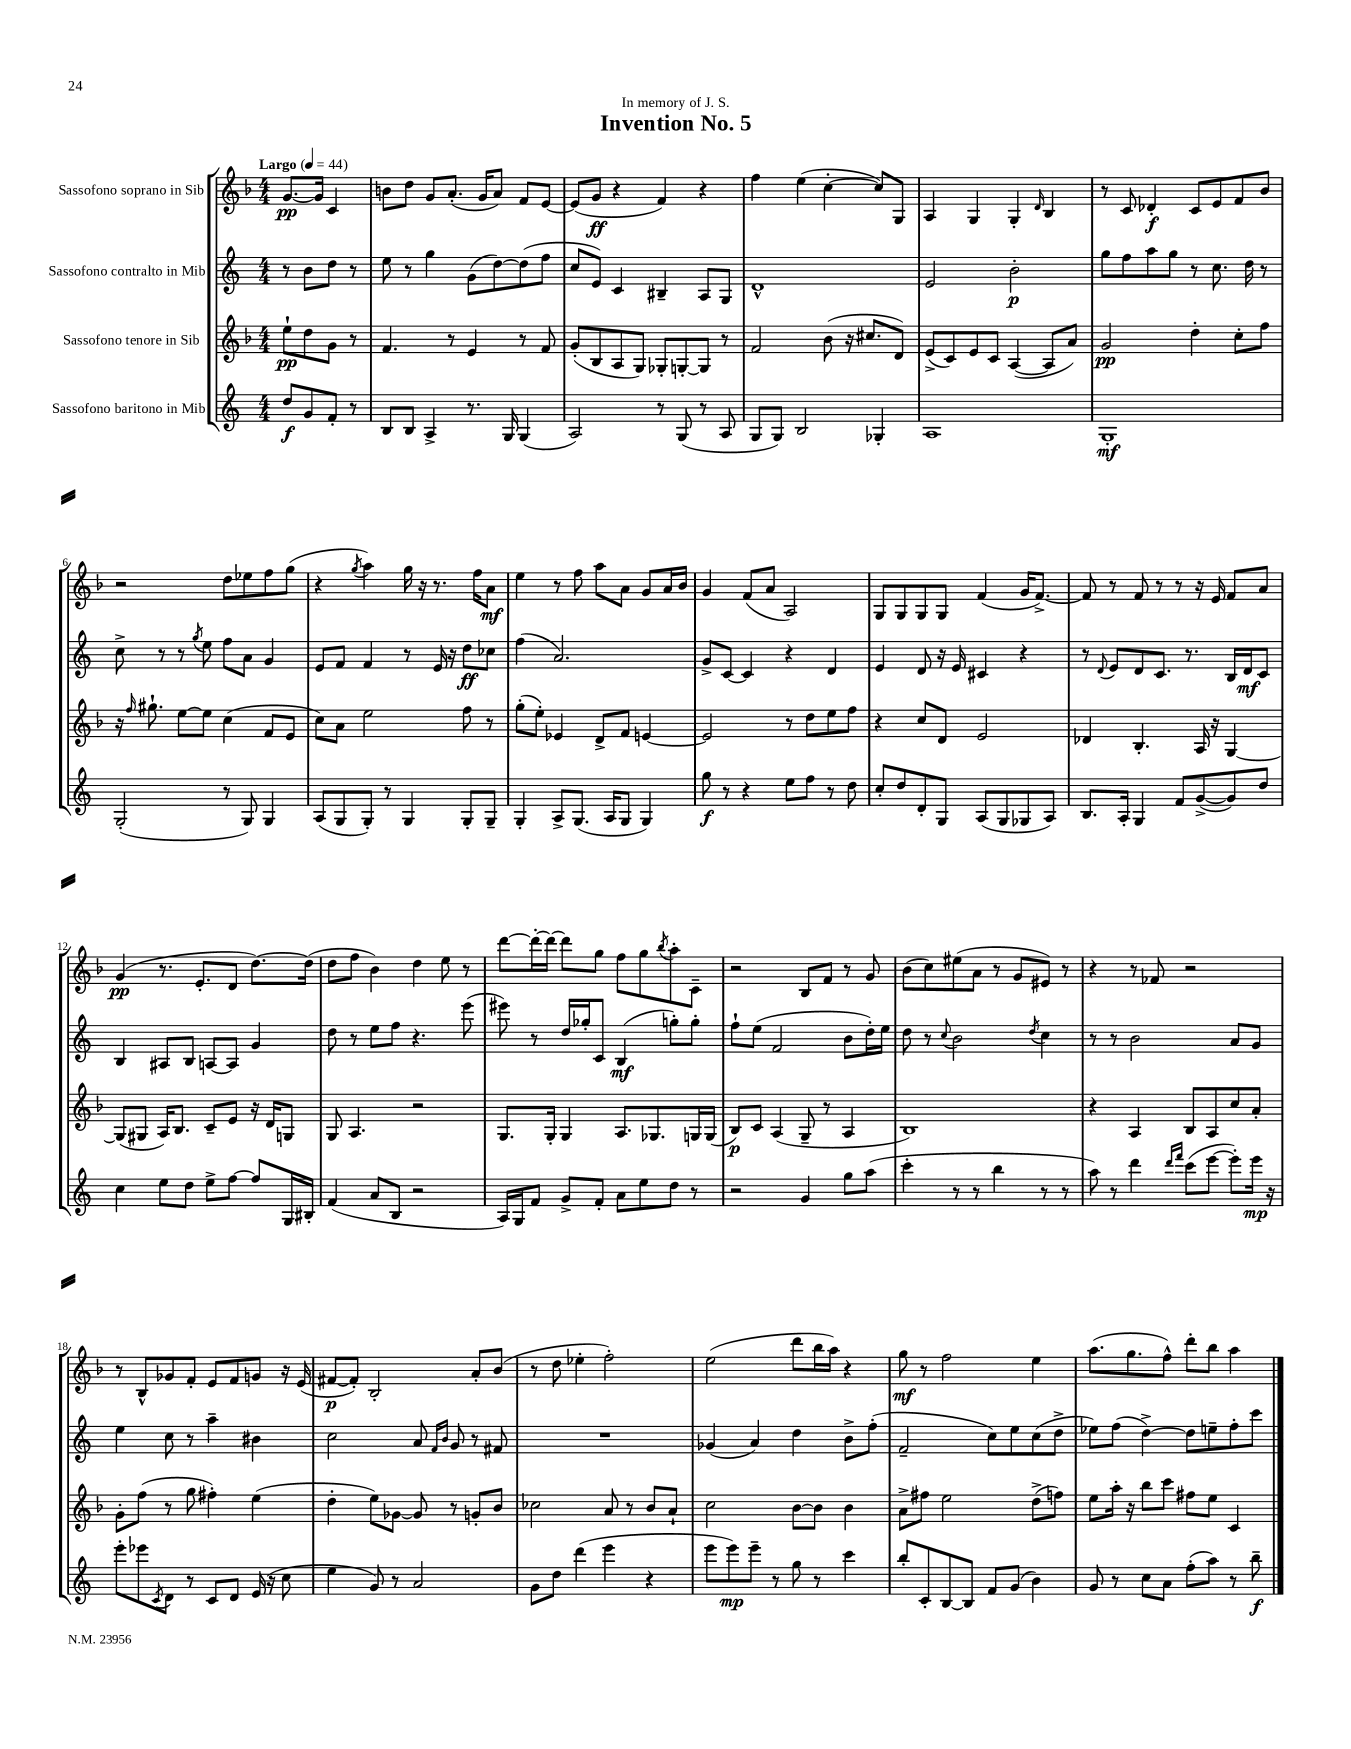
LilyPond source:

\header { title = "Invention No. 5" dedication = "In memory of J. S." }
<<
\new StaffGroup <<
\new Staff = "s0" \with { instrumentName = "Sassofono soprano in Sib" } {
    \clef treble \key f \major \numericTimeSignature \time 4/4 \partial 2 \tempo "Largo" 4 = 44
    g'8.~\pp g'16 c'4 |
    b'8 d''8 g'8 a'8.-.( g'16 a'8) f'8 e'8~ |
    e'8( g'8\ff r4 f'4) r4 |
    f''4 e''4( c''4~-. c''8) g8 |
    a4 g4 g4-. \grace { d'16 } bes4 |
    r8 c'8 des'4-.\f c'8 e'8 f'8 bes'8 |
    r2 d''8 ees''8 f''8 g''8( |
    r4 \acciaccatura { g''8 } a''4) g''16 r16 r8. f''16 a'8\mf |
    e''4 r8 f''8 a''8 a'8 g'8 a'16 bes'16 |
    g'4 f'8( a'8 a2) |
    g8 g8 g8 g8 f'4( g'16 f'8.~->) |
    f'8 r8 f'8 r8 r8 r16 e'16 f'8 a'8 |
    g'4\pp( r8. e'8.-. d'8 d''8.~) d''16( |
    d''8 f''8 bes'4) d''4 e''8 r8 |
    d'''8~ d'''16~-. d'''16~ d'''8 g''8 f''8 g''8 \acciaccatura { bes''8 } a''8-. c'8-- |
    r2 bes8 f'8 r8 g'8 |
    bes'8( c''8) eis''8( a'8 r8 g'8 eis'8) r8 |
    r4 r8 fes'8 r2 |
    r8 bes8-^ ges'8 f'8-. e'8 f'8 g'8 r16 e'16( |
    fis'8~\p fis'8-.) bes2-. a'8-. bes'8( |
    r8 d''8 ees''4-. f''2-.) |
    e''2( d'''8 bes''16 a''16) r4 |
    g''8\mf r8 f''2 e''4 |
    a''8.( g''8. f''8-^) d'''8-. bes''8 a''4 \bar "|." |
}
\new Staff = "s1" \with { instrumentName = "Sassofono contralto in Mib" } {
    \clef treble \key c \major \numericTimeSignature \time 4/4 \partial 2
    r8 b'8 d''8 r8 |
    e''8 r8 g''4 g'8( d''8~) d''8( f''8 |
    c''8 e'8) c'4 bis4-- a8 g8 |
    d'1-^ |
    e'2 b'2-.\p |
    g''8 f''8 a''8 g''8 r8 c''8. d''16 r8 |
    c''8-> r8 r8 \acciaccatura { g''8 } e''8 f''8 a'8 g'4 |
    e'8 f'8 f'4 r8 e'16 r16 d''8\ff ces''8 |
    f''4( a'2.) |
    g'8-> c'8~ c'4 r4 d'4 |
    e'4 d'8 r16 e'16 cis'4 r4 |
    r8 \appoggiatura { d'8 } e'8 d'8 c'8. r8. b16 d'16\mf c'8 |
    b4 ais8 b8 a8~ a8 g'4 |
    d''8 r8 e''8 f''8 r4. e'''8( |
    eis'''8) r8 d''16 ges''16-. c'8 b4\mf( g''8-.) g''8-. |
    f''8-! e''8( f'2 b'8 d''16-.) e''16 |
    d''8 r8 \appoggiatura { c''8 } b'2 \acciaccatura { d''8 } c''4 |
    r8 r8 b'2 a'8 g'8 |
    e''4 c''8 r8 a''4-- bis'4 |
    c''2 a'8 \grace { f'16 b'16 } g'8 r8 fis'8 |
    R1 |
    ges'4( a'4) d''4 b'8-> f''8-.( |
    f'2-- c''8) e''8 c''8( d''8-> |
    ees''8) f''8( d''4~->) d''8 e''8-- f''8-. c'''8 \bar "|." |
}
\new Staff = "s2" \with { instrumentName = "Sassofono tenore in Sib" } {
    \clef treble \key f \major \numericTimeSignature \time 4/4 \partial 2
    e''8-!\pp d''8 g'8 r8 |
    f'4. r8 e'4 r8 f'8 |
    g'8-.( bes8 a8 g8) ges8-. g8~-. g8 r8 |
    f'2 bes'8( r16 cis''8. d'8) |
    e'8->( c'8) e'8 c'8 a4~( a8 a'8) |
    g'2\pp d''4-. c''8-. f''8 |
    r16 \grace { f''16 } gis''8.-! e''8~ e''8 c''4( f'8 e'8 |
    c''8) a'8 e''2 f''8 r8 |
    g''8-.( e''8-.) ees'4 d'8-> f'8 e'4~ |
    e'2 r8 d''8 e''8 f''8 |
    r4 c''8 d'8 e'2 |
    des'4 bes4.-. a16 r16 g4~ |
    g8( gis8 a16) bes8. c'8-- e'8 r16 d'16 g8 |
    g8 a4. r2 |
    g8. g16-. g4 a8. ges8. g16 g16( |
    bes8\p) c'8 a4( g8-- r8 a4 |
    bes1) |
    r4 a4 bes8 a8 c''8 a'8-. |
    g'8-. f''8( r8 g''8 fis''4-.) e''4( |
    d''4-. e''8) ges'8~ ges'8 r8 g'8-. bes'8 |
    ces''2 a'8 r8 bes'8 a'8-! |
    c''2 bes'8~ bes'8 bes'4 |
    a'8-> fis''8 e''2 d''8->( f''8) |
    e''8 a''16-. r16 bes''8 c'''8 fis''8 e''8 c'4 \bar "|." |
}
\new Staff = "s3" \with { instrumentName = "Sassofono baritono in Mib" } {
    \clef treble \key c \major \numericTimeSignature \time 4/4 \partial 2
    d''8\f g'8 f'8-. r8 |
    b8 b8 a4-> r8. g16 g4( |
    a2) r8 g8( r8 a8 |
    g8 g8) b2 ges4-. |
    a1 |
    g1-.\mf |
    g2-.( r8 g8) g4 |
    a8( g8 g8-.) r8 g4 g8-. g8-- |
    g4-. a8-> g8.( a16 g8 g4) |
    g''8\f r8 r4 e''8 f''8 r8 d''8 |
    c''8-. d''8 d'8-. g8 a8( g8 ges8 a8) |
    b8. a16-. g4 f'8 g'8~->( g'8) d''8 |
    c''4 e''8 d''8 e''8-> f''8~ f''8 g16 bis16-. |
    f'4( a'8 b8 r2 |
    a16) g16 f'8 g'8-> f'8-. a'8 e''8 d''8 r8 |
    r2 g'4 g''8 a''8( |
    c'''4-. r8 r8 b''4 r8 r8 |
    a''8) r8 d'''4 \grace { d'''16 f'''16 } c'''8( e'''8~ e'''8-.) e'''16\mp r16 |
    e'''8-. ees'''8 \acciaccatura { c'8 } d'8 r8 c'8 d'8 e'16( r16 c''8 |
    e''4 g'8) r8 a'2 |
    g'8 d''8 d'''4( e'''4 r4 |
    e'''8 e'''8\mp) e'''8-- r8 g''8 r8 c'''4 |
    b''8-. c'8-. b8~ b8 f'8 g'8( b'4) |
    g'8 r8 c''8 a'8 f''8-.( a''8) r8 b''8--\f \bar "|." |
}
>>
>>
